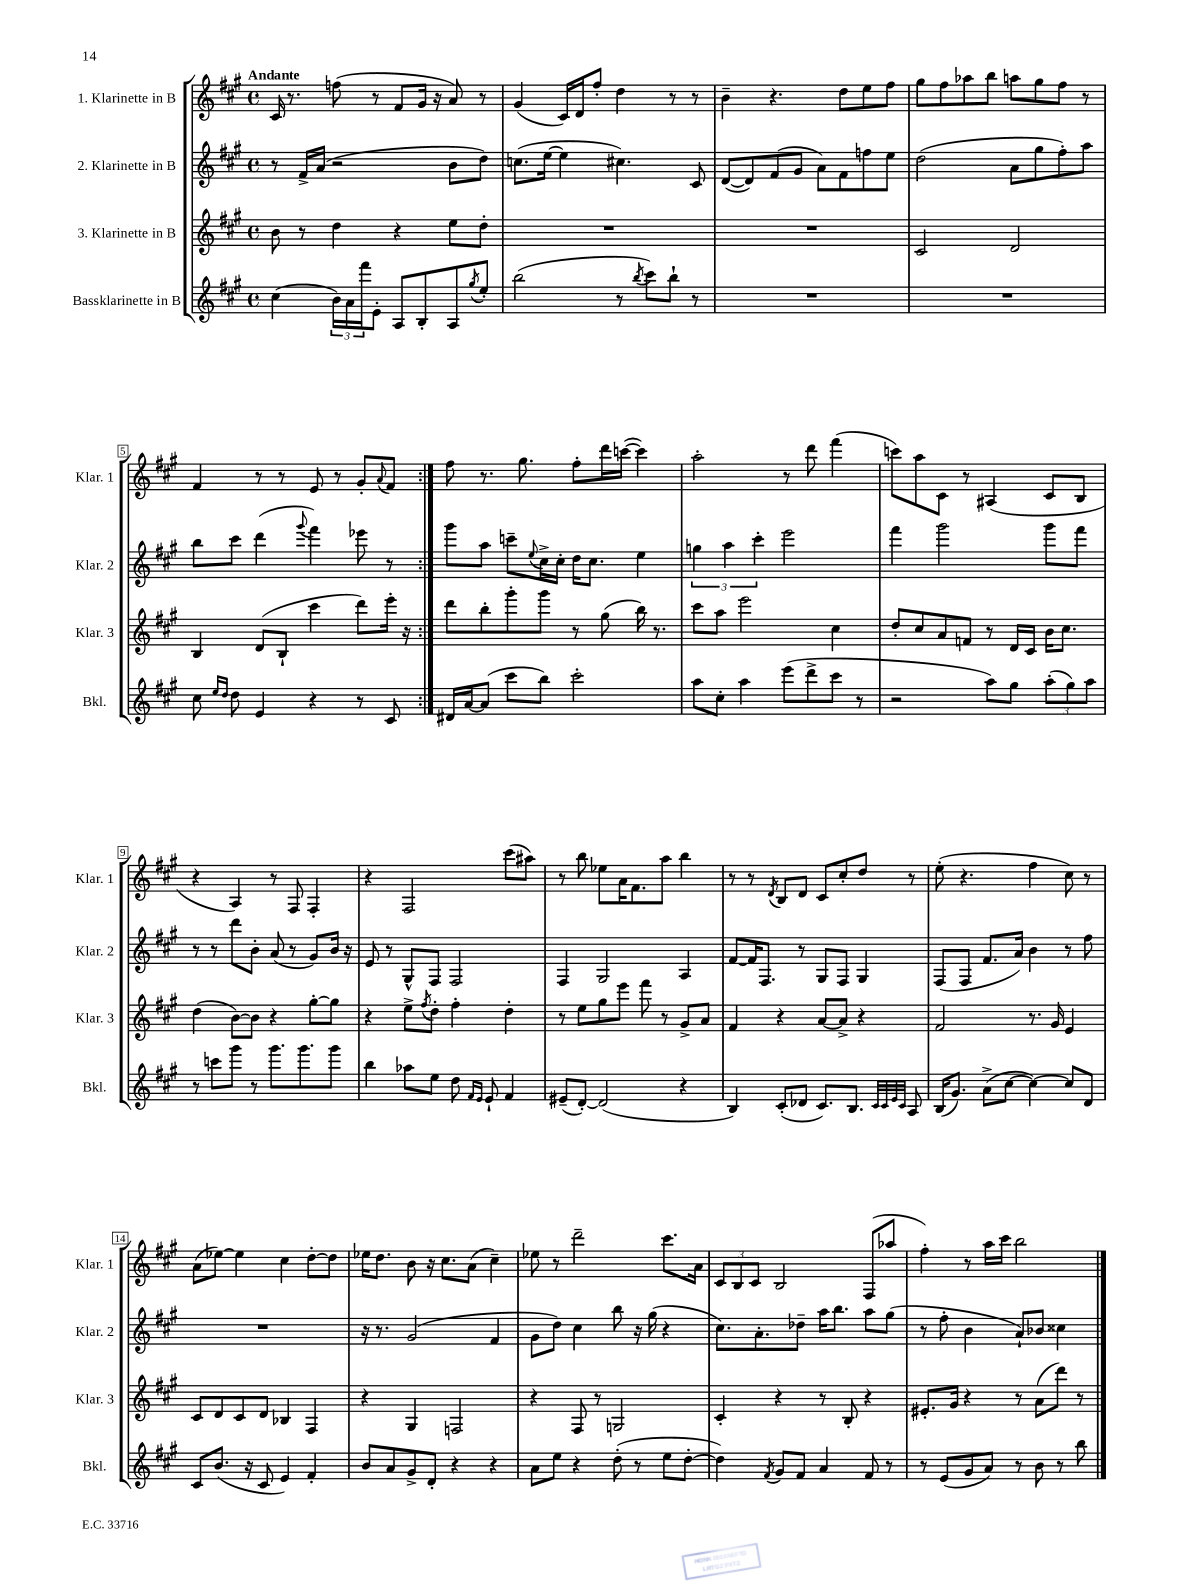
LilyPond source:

<<
\new StaffGroup <<
\new Staff = "s0" \with { instrumentName = "1. Klarinette in B" shortInstrumentName = "Klar. 1" } {
    \clef treble \key a \major \defaultTimeSignature \time 4/4 \tempo "Andante"
    \repeat volta 2 { cis'16 r8. f''8( r8 fis'8 gis'16 r16 a'8) r8 |
    gis'4( cis'16) d'16 fis''8-. d''4 r8 r8 |
    b'4-- r4. d''8 e''8 fis''8 |
    gis''8 fis''8 aes''8 b''8 a''8 gis''8 fis''8 r8 |
    fis'4 r8 r8 e'8 r8 gis'8-. \appoggiatura { a'8 } fis'8 | }
    fis''8 r8. gis''8. fis''8-. d'''16 c'''16~( c'''4) |
    a''2-. r8 d'''8 fis'''4( |
    c'''8) a''8 cis'8 r8 ais4( cis'8 b8 |
    r4 a4) r8 fis8 fis4-. |
    r4 fis2 cis'''8( ais''8) |
    r8 b''8 ees''8 a'16 fis'8. a''8 b''4 |
    r8 r8 \acciaccatura { d'8 } b8 d'8 cis'8 cis''8-. d''8 r8 |
    e''8-.( r4. fis''4 cis''8) r8 |
    a'8( ees''8~) ees''4 cis''4 d''8~-. d''8 |
    ees''16 d''8. b'8 r16 cis''8. a'8( cis''4--) |
    ees''8 r8 d'''2-- cis'''8. a'16 |
    \tuplet 3/2 { cis'8 b8 cis'8 } b2 fis8( aes''8 |
    fis''4-.) r8 a''16 cis'''16 b''2 \bar "|." |
}
\new Staff = "s1" \with { instrumentName = "2. Klarinette in B" shortInstrumentName = "Klar. 2" } {
    \clef treble \key a \major \defaultTimeSignature \time 4/4
    \repeat volta 2 { r8 fis'16-> a'16( r2 b'8 d''8) |
    c''8.( e''16~ e''4 cis''4.) cis'8 |
    d'8~( d'8) fis'8( gis'8 a'8) fis'8 f''8 e''8 |
    d''2( a'8 gis''8 fis''8-.) a''8 |
    b''8 cis'''8 d'''4( \appoggiatura { gis'''8 } fis'''4) ees'''8 r8 | }
    gis'''8 a''8 c'''8-- \appoggiatura { e''8 } cis''16-> cis''16-. d''16 cis''8. e''4 |
    \tuplet 3/2 { g''4 a''4 cis'''4-. } e'''2 |
    fis'''4 gis'''2 gis'''8 fis'''8 |
    r8 r8 d'''8 b'8-. a'8( r8 gis'8) b'16 r16 |
    e'8 r8 gis8-^ fis8 fis2 |
    fis4 gis2 a4 |
    fis'8~ fis'16 fis8. r8 gis8 fis8 gis4 |
    fis8( fis8 fis'8. a'16) b'4 r8 fis''8 |
    R1 |
    r16 r8. gis'2( fis'4 |
    gis'8 d''8) cis''4 b''8 r16 gis''16( r4 |
    cis''8.) a'8.-. des''8-- a''16 b''8. a''8 gis''8( |
    r8 fis''8-. b'4 a'8-!) bes'8 cisis''4 \bar "|." |
}
\new Staff = "s2" \with { instrumentName = "3. Klarinette in B" shortInstrumentName = "Klar. 3" } {
    \clef treble \key a \major \defaultTimeSignature \time 4/4
    \repeat volta 2 { b'8 r8 d''4 r4 e''8 d''8-. |
    R1 |
    R1 |
    cis'2 d'2 |
    b4 d'8( b8-! cis'''4 d'''8) e'''16-. r16 | }
    d'''8 b''8-. gis'''8-. gis'''8 r8 gis''8( b''16) r8. |
    cis'''8 a''8 e'''2 cis''4 |
    d''8-. cis''8 a'8 f'8 r8 d'16 cis'16 b'16 cis''8. |
    d''4( b'8~) b'8 r4 gis''8~-. gis''8 |
    r4 e''8-> \acciaccatura { fis''8 } d''8-. fis''4-. d''4-. |
    r8 e''8 gis''8 e'''8 fis'''8 r8 gis'8-> a'8 |
    fis'4 r4 a'8~ a'8-> r4 |
    fis'2 r8. gis'16 e'4 |
    cis'8 d'8 cis'8 d'8 bes4 fis4 |
    r4 gis4 f2 |
    r4 fis8 r8 g2 |
    cis'4-. r4 r8 b8-. r4 |
    eis'8.-. gis'16 r4 r8 a'8( d'''8) r8 \bar "|." |
}
\new Staff = "s3" \with { instrumentName = "Bassklarinette in B" shortInstrumentName = "Bkl." } {
    \clef treble \key a \major \defaultTimeSignature \time 4/4
    \repeat volta 2 { cis''4( \tuplet 3/2 { b'16) a'16 fis'''16 } e'8-. a8 b8-. a8 \acciaccatura { gis''8 } e''8-. |
    b''2( r8 \acciaccatura { b''8 } cis'''8) b''8-! r8 |
    R1 |
    R1 |
    cis''8 \grace { e''16 d''16 } d''8 e'4 r4 r8 cis'8 | }
    dis'16 a'16~ a'8( cis'''8 b''8) cis'''2-. |
    a''8 cis''8-. a''4 e'''8( d'''8-> cis'''8 r8 |
    r2 a''8) gis''8 \tuplet 3/2 { a''8-.( gis''8) a''8 } |
    r8 c'''8 gis'''8 r8 gis'''8. gis'''8. gis'''8 |
    b''4 aes''8 e''8 d''8 \grace { fis'16 e'16 } e'8-! fis'4 |
    eis'8--( d'8~-.) d'2( r4 |
    b4) cis'8-.( des'8 cis'8.) b8. \grace { cis'32 cis'32 e'32 cis'32 } a8 |
    b16( gis'8.) a'8->( cis''8~ cis''4~) cis''8 d'8 |
    cis'8 b'8.( r16 cis'8 e'4) fis'4-. |
    b'8 a'8 gis'8-> d'8-. r4 r4 |
    a'8 e''8 r4 d''8-.( r8 e''8 d''8~-. |
    d''4) \acciaccatura { fis'8 } gis'8 fis'8 a'4 fis'8 r8 |
    r8 e'8( gis'8 a'8) r8 b'8 r8 b''8 \bar "|." |
}
>>
>>
\layout { \context { \Score \override BarNumber.stencil = #(make-stencil-boxer 0.1 0.3 ly:text-interface::print) } }
